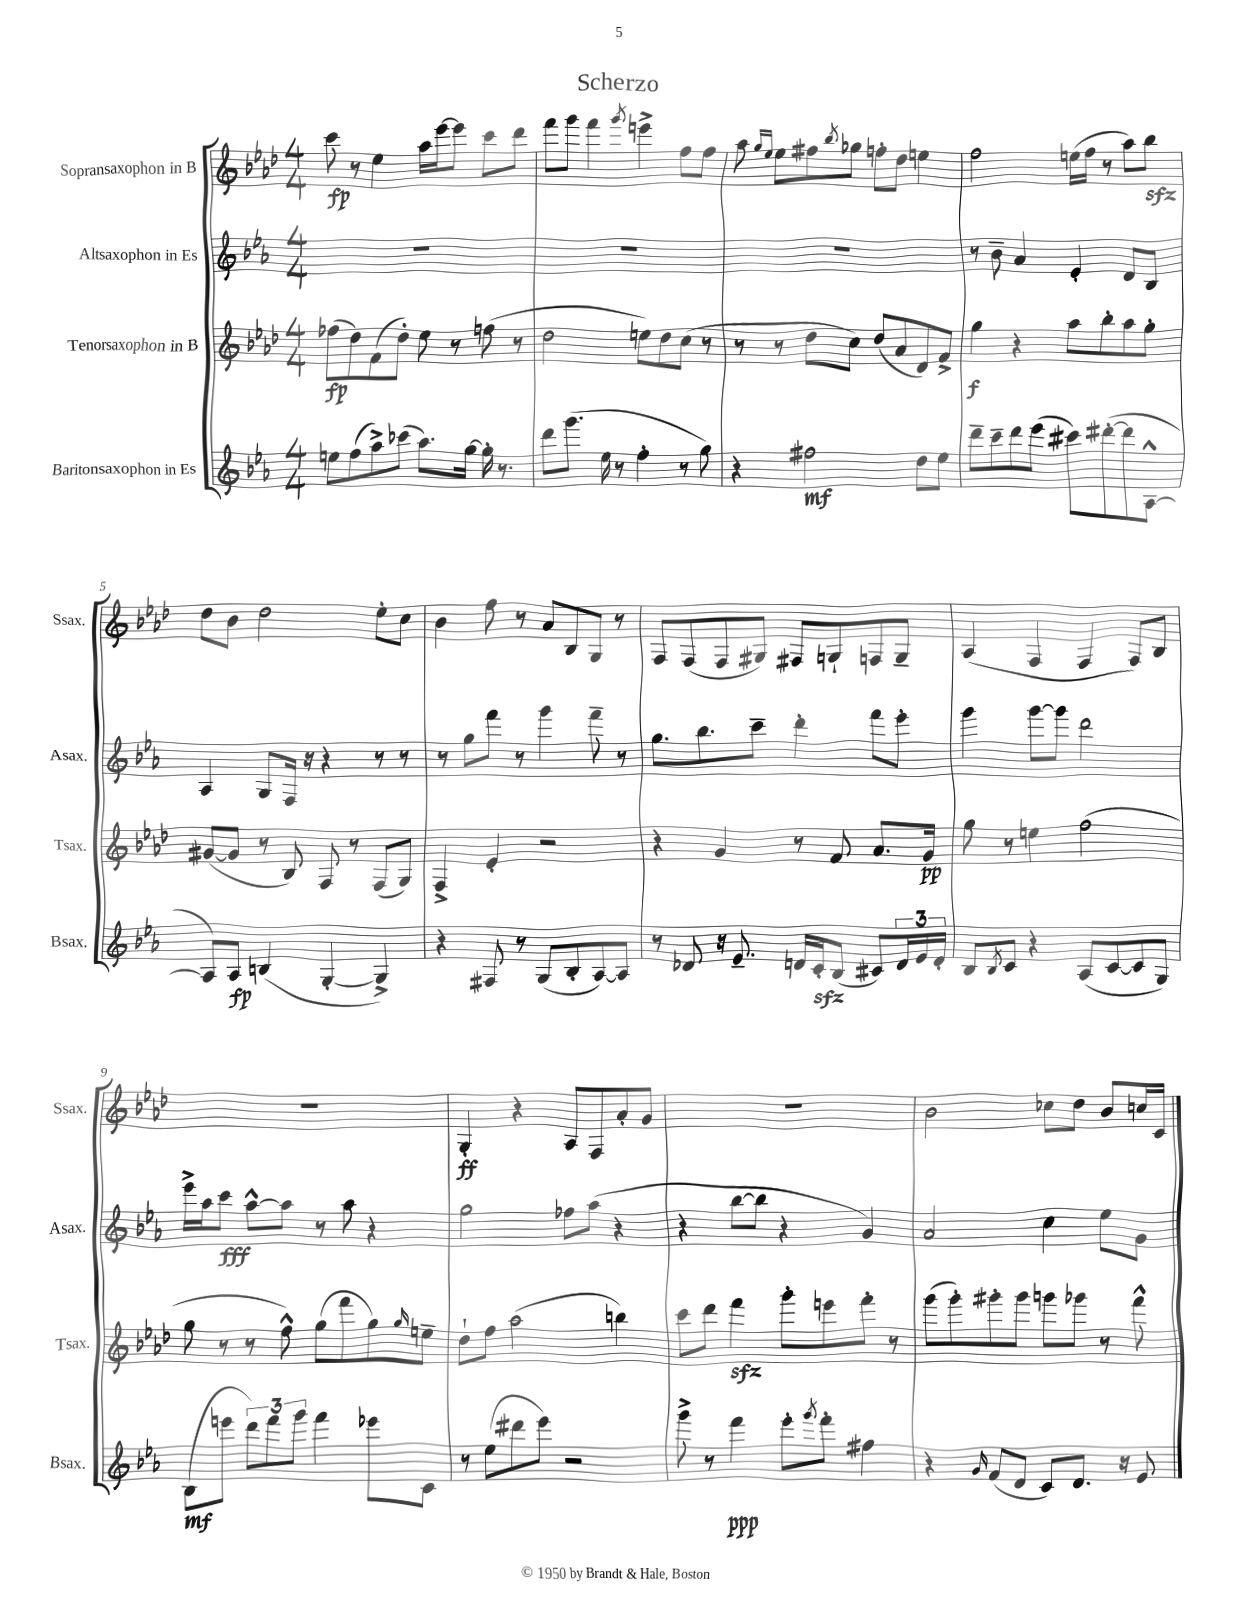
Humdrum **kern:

**kern	**kern	**kern	**kern
*staff4	*staff3	*staff2	*staff1
*clefG2	*clefG2	*clefG2	*clefG2
*k[b-e-a-]	*k[b-e-a-d-]	*k[b-e-a-]	*k[b-e-a-d-]
*M4/4	*M4/4	*M4/4	*M4/4
8ee\L	(8ff-\L	1r	8ccc\
(8ff\	8dd-\)	.	8r
8aa-^\)	(8f\	.	4ee-\
(8ccc-\J	8dd-'\J)	.	.
8.aa-\L)	8ee-\	.	16aa-\LL
.	.	.	[16eee-\J
.	8r	.	8eee-\]J
[16gg\Jk	.	.	.
16gg'\]	(8ff\	.	8ccc\L
8.r	.	.	.
.	8r	.	8ddd-\J
=	=	=	=
8ddd\L	2dd-\	1r	8fff\L
(8.ggg\J	.	.	8ggg\J
.	.	.	4fff\
16ee-\	.	.	.
8r	.	.	.
.	.	.	8qggg/
4ff'\	8ee\L)	.	4eee^\
.	8dd-\	.	.
8r	(8cc\J	.	8ff\L
8gg\)	8r	.	8ff\J
=	=	=	=
4r	8r	1r	8aa-\
.	.	.	16qqgg/LL
.	.	.	16qqee-/JJ
.	8r	.	8ee-\L
2ff#\	8dd-\L	.	8ff#\
.	.	.	8qbb-/
.	8cc\J)	.	8gg-\J
.	(8dd-/L	.	8ff'\L
.	8a-/	.	8dd-\J
8dd\L	8d-/)	.	4ee\
8ee-\J	8f^/J	.	.
=	=	=	=
8ddd~\L	4gg\	8r	2ff\
8ccc~\	.	8b-~\	.
8ddd\	4r	4a-/	.
(8eee-\J	.	.	.
8ccc#\L)	8aa-\L	4e-'/	(16ee\LL
.	.	.	16ff\JJ
([8ddd#'\	8bb-'\	.	8r
8ddd#\]	8aa-\	8d/L	8aa-\L)
[8A-^^\J	8gg'\J	8B-/J	8bb-\J
=	=	=	=
8A-/]L)	([8g#/L	4A-/	8dd-\L
8A-/J	8g#/]J	.	8b-\J
(4B/	8r	8G/L	2dd-\
.	8B-/)	16F/Jk	.
.	.	16r	.
[4G'/	8F/	4r	.
.	8r	.	.
4G^/])	(8F/L	8r	8ee-'\L
.	8G/J)	8r	8cc\J
=	=	=	=
4r	4F^/	8r	4b-\
.	.	8gg\L	.
8F#/	4e-'/	8fff\J	8ff\
8r	.	8r	8r
(8G/L	2r	4ggg\	8a-/L
8B-'/	.	.	8B-/
[8A-/)	.	8fff~\	8G/J
8A-/]J	.	8r	8r
=	=	=	=
8r	4r	8.gg\L	8F/L
8d-/	.	.	(8F/
.	.	8.bb-\	.
16r	4g/	.	8F/
8.e-~/	.	.	.
.	.	8ccc~\J	8G#/J)
16d/LL	8r	4ddd'\	8F#/L
16c'/J	.	.	.
(8B-/J	8f/	.	8G`/
8c#/L)	8.a-/L	8fff\L	8F/
24d/L	.	8eee-'\J	8G~/J
24e-/	.	.	.
.	16g/Jk	.	.
24d'/JJ	.	.	.
=	=	=	=
8B-/L	8gg\	4ggg\	(4A-/
8qB-/	.	.	.
8c/J	8r	.	.
4r	4ee\	[8ggg\L	4F/
.	.	8ggg\]J	.
(8A-/L	(2ff\	2ddd\	4F/
[8c/	.	.	.
8c/]	.	.	8F/L)
8G/J)	.	.	8B-/J
=	=	=	=
(8B-\L	8gg\	16eee-^\LL	1r
.	.	16aa-\J	.
8eee\J	8r	8ccc\J	.
12ddd\L)	8r	[8aa-^^\L	.
12fff\	.	.	.
.	8ff^^\)	8aa-\]J	.
12ggg\J	.	.	.
4fff\	(8gg\L	8r	.
.	8fff\	8aa-\	.
8eee-\L	8gg\)	4r	.
.	16qqgg/	.	.
8c\J	8ee~\J	.	.
=	=	=	=
8r	8dd-`\L	2gg\	4G'/
(8ee-\L	8ff\J	.	.
8ddd#\	(2aa-\	.	4r
8eee-\J)	.	.	.
2r	.	8ff-\L	8A-/L
.	.	(8aa-\J	8F/
.	4bb\)	4r	8a-'/
.	.	.	8g/J
=	=	=	=
8ggg^\	8ccc\L	4r	1r
8r	8ddd-\J	.	.
4fff\	4fff\	[8bb-\L	.
.	.	8bb-\]J	.
8eee-'\L	8ggg'\L	4r	.
8qggg/	.	.	.
8fff'\J	8eee\	.	.
4ff#\	8fff'\J	4g/)	.
.	8r	.	.
=	=	=	=
4r	(8ggg\L	2a-/	2b-\
.	8ggg'\)	.	.
16qqg/	.	.	.
(8f/L	8ggg#'\	.	.
8d/J	8ggg#\J	.	.
8c/L)	8ggg\L	4cc\	8cc-\L
8.d/J	8ggg-\J	.	8dd-\J
.	8r	8ee-\L	8b-/L
16r	.	.	.
8e-/	8fff^^\	8g\J	16cc/L
.	.	.	16c/JJ
==	==	==	==
*-	*-	*-	*-
